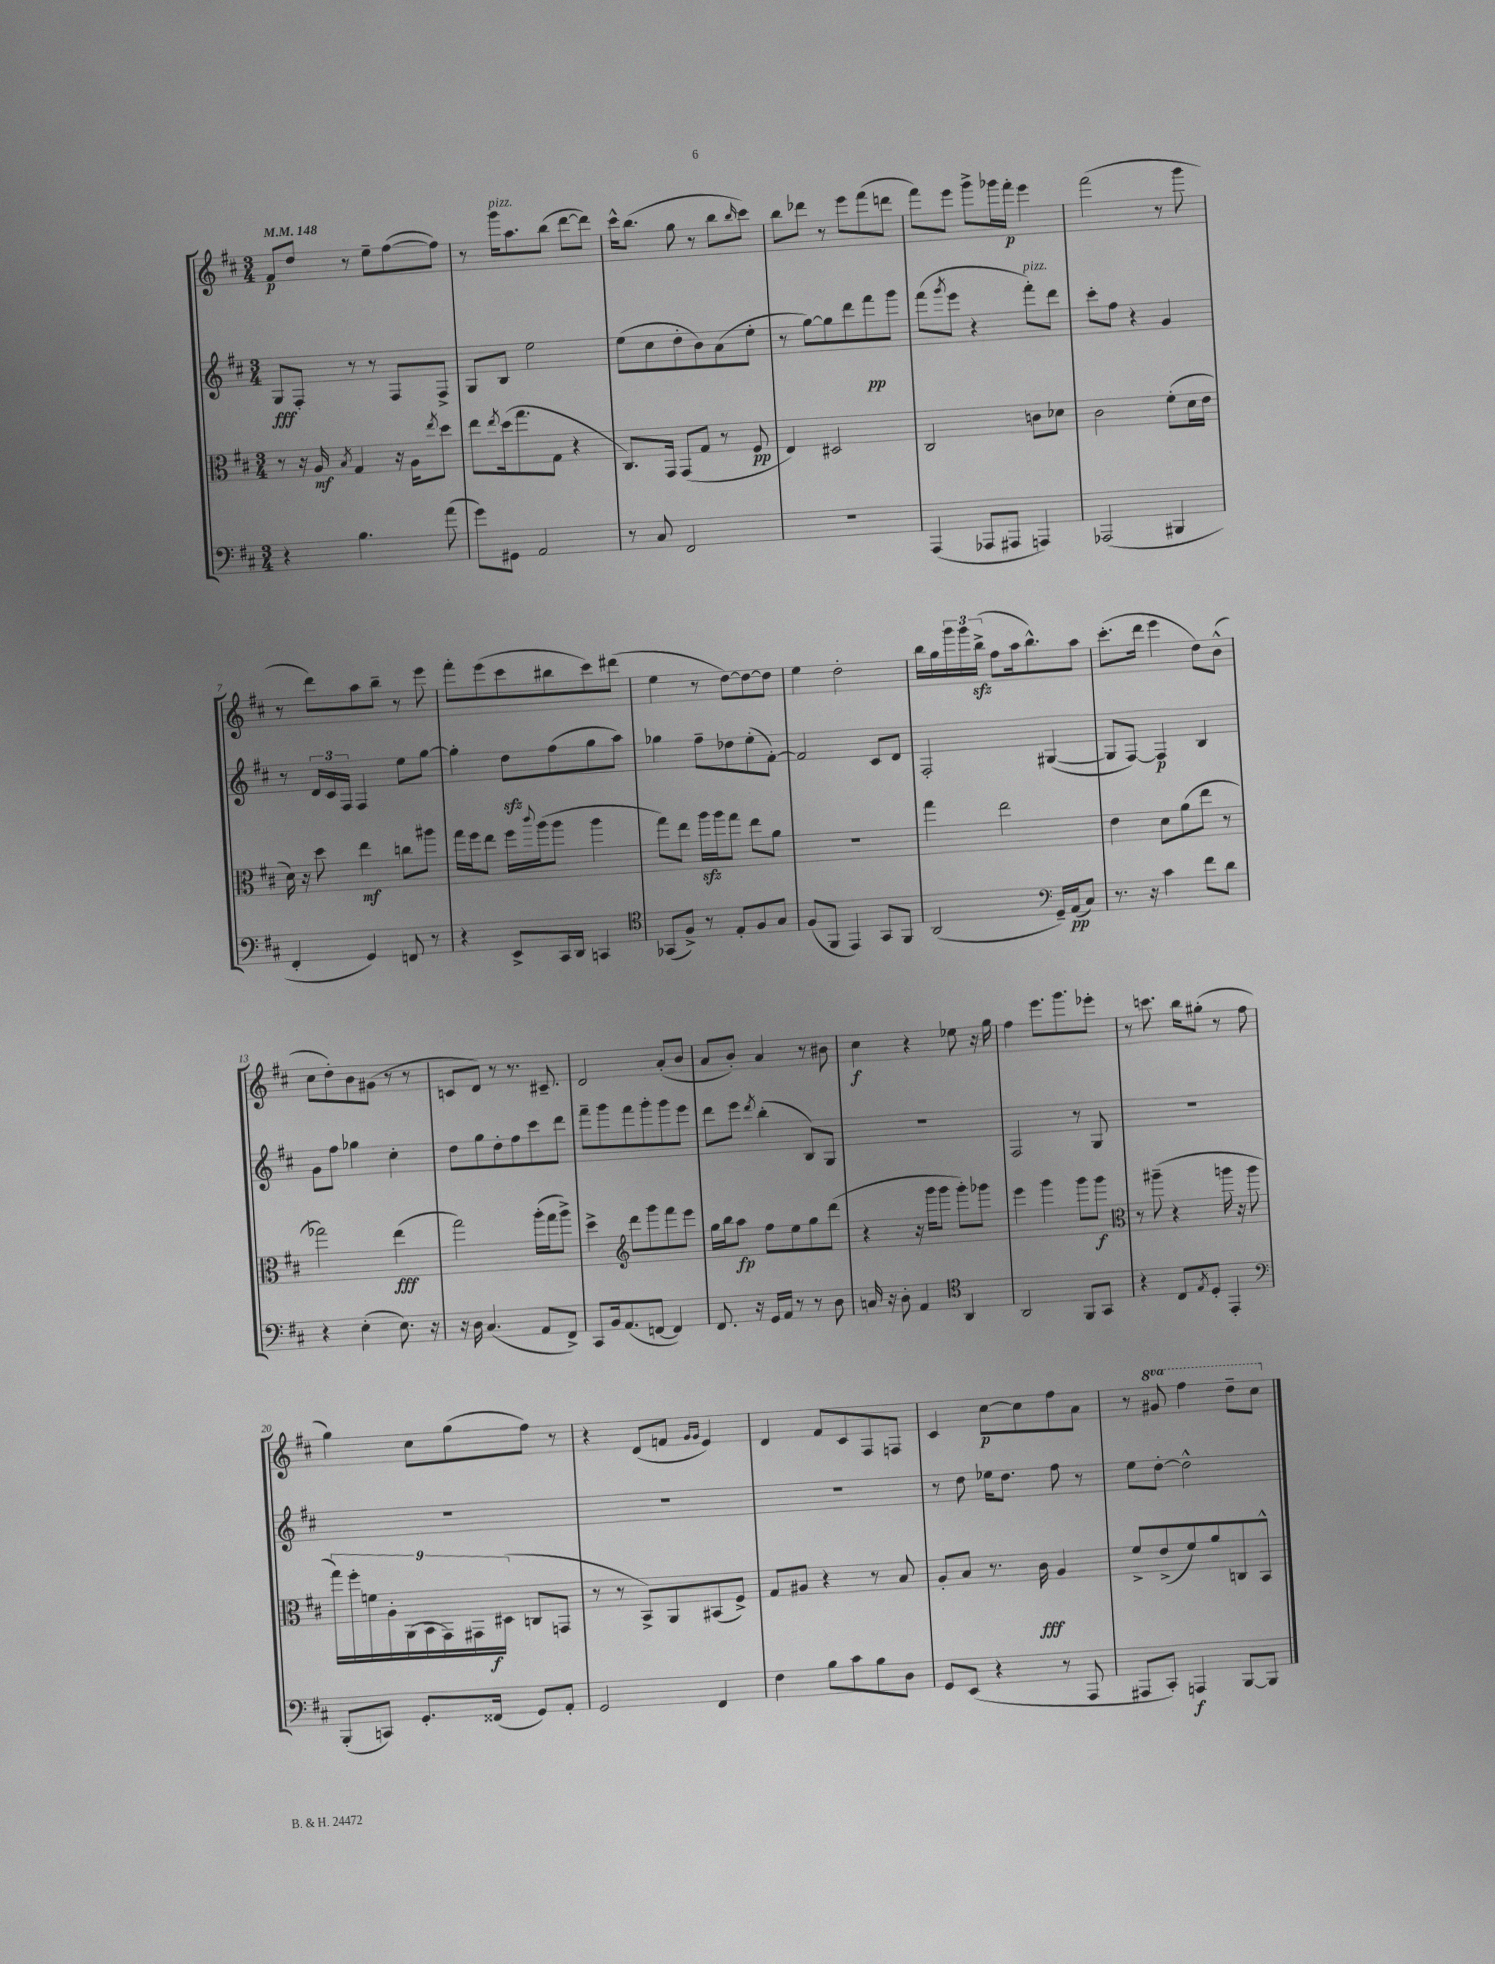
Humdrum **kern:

**kern	**dynam	**kern	**dynam	**kern	**dynam	**kern	**dynam
*part4	*part4	*part3	*part3	*part2	*part2	*part1	*part1
*staff4	*staff4	*staff3	*staff3	*staff2	*staff2	*staff1	*staff1
*clefF4	*	*clefC3	*	*clefG2	*	*clefG2	*
*k[f#c#]	*	*k[f#c#]	*	*k[f#c#]	*	*k[f#c#]	*
*M3/4	*	*M3/4	*	*M3/4	*	*M3/4	*
*MM148	*	*MM148	*	*MM148	*	*MM148	*
=1	=1	=1	=1	=1	=1	=1	=1
4r	.	8r	.	8G/L	fff	8f#/L	p
.	.	16r	.	8F#'/J	.	8dd/J	.
.	.	16A/	mf	.	.	.	.
.	.	8qB/	.	.	.	.	.
4.B\	.	4G/	.	8r	.	8r	.
.	.	.	.	8r	.	8ee~\L	.
.	.	16r	.	8F#/L	.	([8ff#\	.
.	.	16A\KL	.	.	.	.	.
.	.	8qee/	.	.	.	.	.
(8a\	.	8dd\J	.	8F#^/J	.	8ff#\J])	.
=2	=2	=2	=2	=2	=2	=2	=2
8g\L)	.	8ee\L	.	8G/L	.	8r	.
.	.	8qee/	.	.	.	.	.
!	!	!	!	!	!	!LO:TX:a:i:t=pizz.	!
8GG#X\J	.	(16dd\k	.	8B/J	.	16ggg\KL	.
.	.	8.gg\	.	.	.	8.aa\	.
2AA/	.	.	.	2ee\	.	.	.
.	.	8G\J	.	.	.	(8bb\J	.
.	.	4r	.	.	.	[8ddd\L	.
.	.	.	.	.	.	8ddd\J])	.
=3	=3	=3	=3	=3	=3	=3	=3
8r	.	8.C#/L)	.	(8ee\L	.	16ccc#^^\KL	.
.	.	.	.	.	.	(8.bb\J	.
8C#/	.	.	.	8cc#\	.	.	.
.	.	16GG/Jk	.	.	.	.	.
2FF#/	.	(8GG/L	.	8dd'\	.	8gg\	.
.	.	8G/J	.	8b\)	.	8r	.
.	.	8r	.	(8a\	.	8bb\L	.
.	.	.	.	.	.	16qqbb/	.
.	.	8F#/	pp	8ee'\J	.	8ccc#\J)	.
=4	=4	=4	=4	=4	=4	=4	=4
2.r	.	4E/)	.	8r	.	8bb\L	.
.	.	.	.	[8gg\L)	.	8ddd-X\J	.
.	.	2D#X/	.	8gg\]	.	8r	.
.	.	.	.	8ddd\	.	8eee\L	.
.	.	.	.	8fff#\	pp	(8fff#\	.
.	.	.	.	8ggg\J	.	8dddn\J	.
=5	=5	=5	=5	=5	=5	=5	=5
(4AAA/	.	2C#/	.	(8fff#\L	.	8fff#\L)	.
.	.	.	.	8qggg/	.	.	.
.	.	.	.	8eee\J	.	8eee\J	.
8AAA-X/L	.	.	.	4r	.	8ggg^\L	.
8AAA#X/J	.	.	.	.	.	16ggg-X\L	.
.	.	.	.	.	.	16fff#'\JJ	p
!	!	!	!	!LO:TX:a:i:t=pizz.	!	!	!
4AAAn/)	.	8cn\L	.	8fff#'\L)	.	4eee\	.
.	.	8d-X\J	.	8ddd\J	.	.	.
=6	=6	=6	=6	=6	=6	=6	=6
(2AAA-X/	.	2c#\	.	8ccc#'\L	.	(2fff#\	.
.	.	.	.	8ff#\J	.	.	.
.	.	.	.	4r	.	.	.
4BBB#X/	.	(8f#'\L	.	4g/	.	8r	.
.	.	16d\L	.	.	.	8ggg\	.
.	.	16e\JJ	.	.	.	.	.
!!LO:LB:g=z
=7	=7	=7	=7	=7	=7	=7	=7
4FF#'/	.	16d\)	.	8r	.	8r	.
.	.	16r	.	.	.	.	.
.	.	8dd\	.	24d/LL	.	8ddd\L)	.
.	.	.	.	24c#/	.	.	.
.	.	.	.	24F#/JJ	.	.	.
4GG/)	.	4ee\	mf	4F#/	.	8aa\	.
.	.	.	.	.	.	8bb~\J	.
8FFn/	.	8ccn\L	.	8ee\L	.	8r	.
8r	.	8aa#X\J	.	[8gg\J	.	8eee\	.
=8	=8	=8	=8	=8	=8	=8	=8
4r	.	16gg\LL	.	4gg'\]	.	8fff#'\L	.
.	.	16ff#\J	.	.	.	.	.
.	.	8ee\J	.	.	.	(8eee\	.
8EE^/L	.	16ff#\LL	.	8ddzz\L	.	8ccc#\	.
.	.	8qqccc#/	.	.	.	.	.
.	.	(16aa\J	.	.	.	.	.
16CC#/L	.	8aa\J	.	(8ff#\	.	8bb#X\	.
16DD/JJ	.	.	.	.	.	.	.
4CCn/	.	4aa\	.	8gg\	.	8ccc#\)	.
.	.	.	.	8aa\J)	.	(8ddd#X\J	.
=9	=9	=9	=9	=9	=9	=9	=9
*clefC4	*	*	*	*	*	*	*
(8GG-X/L	.	8gg\L)	.	4gg-X\	.	4ee\	.
8F#^/J)	.	8ee\J	.	.	.	.	.
8r	.	16aazz\LL	.	8ff#~\L	.	8r	.
.	.	16aa\J	.	.	.	.	.
8E'/L	.	8gg\J	.	8dd-X\	.	[8dd\L)	.
8F#/	.	8ee\L	.	(8ee'\	.	8dd\_	.
8G/J	.	8a\J	.	[8f#'\J)	.	8dd\J]	.
=10	=10	=10	=10	=10	=10	=10	=10
(8F#/L	.	2.r	.	2f#/]	.	4ee\	.
8FF#/J	.	.	.	.	.	.	.
4EE/)	.	.	.	.	.	2dd'\	.
8GG/L	.	.	.	8c#/L	.	.	.
8FF#/J	.	.	.	8d/J	.	.	.
=11	=11	=11	=11	=11	=11	=11	=11
(2AA/	.	4gg\	.	2F#'/	.	16bb\LL	.
.	.	.	.	.	.	16gg\	.
.	.	.	.	.	.	24ggg\	.
.	.	.	.	.	.	24ggg\	.
.	.	.	.	.	.	(24bbzz^\JJ	.
.	.	2ee\	.	.	.	8ff#\L	.
.	.	.	.	.	.	16aa\k	.
.	.	.	.	.	.	8.bb^^\)	.
*clefF4	*	*	*	*	*	*	*
16GG~/LL)	.	.	.	([4G#X/	.	.	.
(16AA/J	pp	.	.	.	.	.	.
8C#/J)	.	.	.	.	.	8aa\J	.
=12	=12	=12	=12	=12	=12	=12	=12
8.r	.	4e\	.	8G#/L]	.	(8.ccc#'\L	.
.	.	.	.	[8F#/J)	.	.	.
16r	.	.	.	.	.	16ddd\Jk	.
4c#\	.	8d\L	.	4F#/]	p	4eee\	.
.	.	(8a\	.	.	.	.	.
8f#\L	.	8ee\J	.	4B/	.	8dd\L)	.
8d\J	.	8r	.	.	.	(8b^^\J	.
!!LO:LB:g=z
=13	=13	=13	=13	=13	=13	=13	=13
4r	.	2gg-X\)	.	8g\L	.	8cc#\L	.
.	.	.	.	8ff#\J	.	8dd'\)	.
(4E'\	.	.	.	4gg-X\	.	8b\	.
.	.	.	.	.	.	(8g#X\J	.
8.E\)	.	(4ee\	fff	4cc#'\	.	8r	.
.	.	.	.	.	.	8r	.
16r	.	.	.	.	.	.	.
=14	=14	=14	=14	=14	=14	=14	=14
16r	.	2gg\)	.	8dd\L	.	8cn/L	.
16D\	.	.	.	.	.	.	.
(4.C#/	.	.	.	8gg\	.	8d/J)	.
.	.	.	.	8dd'\	.	8r	.
.	.	.	.	8ff#\	.	8.r	.
8AA/L	.	(16aa'\LL	.	8ccc#\	.	.	.
.	.	16gg\J	.	.	.	8.c#X~/	.
8FF#^/J)	.	8aa^\J)	.	8ddd\J	.	.	.
=15	=15	=15	=15	=15	=15	=15	=15
8CC#/L	.	4dd^\	.	8fff#~\L	.	2d/	.
16BB/k	.	.	.	8ggg\	.	.	.
(8.AA/	.	.	.	.	.	.	.
*	*	*clefG2	*	*	*	*	*
.	.	8ddd\L	.	8fff#\	.	.	.
[8FFn/J	.	8ggg\	.	8ggg'\	.	.	.
4FF/])	.	8fff#\	.	8ggg\	.	(8a'/L	.
.	.	8eee\J	.	8eee\J	.	8b/J	.
=16	=16	=16	=16	=16	=16	=16	=16
8.FF#/	.	16gg\LL	.	8ddd\L	.	8a/L	.
.	.	16bb\J	.	.	.	.	.
.	.	8aa\J	fp	8eee\J	.	8b'/J)	.
16r	.	.	.	.	.	.	.
.	.	.	.	8qddd/	.	.	.
16GG/LL	.	8ff#\L	.	(4bb'\	.	4a/	.
16AA/JJ	.	.	.	.	.	.	.
8r	.	8ee\	.	.	.	.	.
8r	.	8gg\	.	8B/L)	.	8r	.
8D\	.	(8ddd\J	.	8G/J	.	8b#X\	.
=17	=17	=17	=17	=17	=17	=17	=17
16Cn/	.	4r	.	2.r	.	4cc#\	f
16r	.	.	.	.	.	.	.
8D'\	.	.	.	.	.	.	.
4AA/	.	16r	.	.	.	4r	.
.	.	16ggg\KL	.	.	.	.	.
.	.	8ggg\J	.	.	.	.	.
*clefC4	*	*	*	*	*	*	*
4AA/	.	8ggg'\L)	.	.	.	8ee-X\	.
.	.	8ggg-X\J	.	.	.	16r	.
.	.	.	.	.	.	16gg\	.
=18	=18	=18	=18	=18	=18	=18	=18
2AA/	.	4eee\	.	2F#/	.	4ff#\	.
.	.	4ggg\	.	.	.	8.eee\L	.
.	.	.	.	.	.	8.ggg\	.
8FF#/L	.	8ggg\L	.	8r	.	.	.
8GG/J	.	8ggg\J	f	8G/	.	8eee-X'\J	.
=19	=19	=19	=19	=19	=19	=19	=19
*	*	*clefC3	*	*	*	*	*
4r	.	8r	.	2.r	.	8r	.
.	.	(8aa#X~\	.	.	.	8.cccn\	.
8C#/L	.	4r	.	.	.	.	.
.	.	.	.	.	.	16bb\KL	.
8qE/	.	.	.	.	.	.	.
8D'/J	.	.	.	.	.	(8gg#X'\J	.
4EE'/	.	16aan\	.	.	.	8r	.
.	.	16r	.	.	.	.	.
.	.	8aa\	.	.	.	8ff#\	.
!!LO:LB:g=z
=20	=20	=20	=20	=20	=20	=20	=20
*clefF4	*	*	*	*	*	*	*
(8BBB'/L	.	18gg\LL)	.	2.r	.	4gg\)	.
.	.	18ff#'\	.	.	.	.	.
.	.	18fn\	.	.	.	.	.
8CCn/J)	.	.	.	.	.	.	.
.	.	18A'\	.	.	.	.	.
.	.	(18AA\	.	.	.	.	.
8.GG'/L	.	.	.	.	.	8cc#\L	.
.	.	18BB\	.	.	.	.	.
.	.	18GG\)	.	.	.	.	.
.	.	.	.	.	.	(8gg\	.
.	.	18GG#X\	.	.	.	.	.
(16FF##X/Jk	.	.	.	.	.	.	.
.	.	(18D#X\JJ	f	.	.	.	.
8GG/L)	.	8Cn/L	.	.	.	8ff#\J)	.
8AA'/J	.	8GGn/J	.	.	.	8r	.
=21	=21	=21	=21	=21	=21	=21	=21
2GG/	.	8r	.	2.r	.	4r	.
.	.	8r	.	.	.	.	.
.	.	8BB^/L)	.	.	.	(8d/L	.
.	.	8AA/	.	.	.	8fn/J	.
.	.	.	.	.	.	16qqg/LL	.
.	.	.	.	.	.	16qqg/JJ	.
4FF#/	.	(8BB#X/	.	.	.	4e/)	.
.	.	8F#^/J)	.	.	.	.	.
=22	=22	=22	=22	=22	=22	=22	=22
4F#\	.	8G/L	.	2.r	.	4d/	.
.	.	8A#X/J	.	.	.	.	.
8B\L	.	4r	.	.	.	8f#/L	.
8c#\	.	.	.	.	.	8c#/	.
8B\	.	8r	.	.	.	8F#/	.
8D\J	.	8B/	.	.	.	8Fn/J	.
=23	=23	=23	=23	=23	=23	=23	=23
8GG/L	.	8A'/L	.	8r	.	4c#/	.
(8EE/J	.	8B/J	.	8dd\	.	.	.
4r	.	8.r	.	16ee-X\KL	.	[8cc#\L	p
.	.	.	.	8.dd\J	.	.	.
.	.	.	.	.	.	8cc#\]	.
.	.	16c#\	fff	.	.	.	.
8r	.	4A/	.	8ff#\	.	8ff#\	.
8AAA/	.	.	.	8r	.	8a\J	.
=24	=24	=24	=24	=24	=24	=24	=24
8AAA#X/L	.	8f#^/L	.	8ee\L	.	8r	.
*	*	*	*	*	*	*8va	*
8CC#'/J)	.	(8e^/	.	[8dd'\J	.	8gg#X/	.
4AAAn/	f	8f#/)	.	2dd^^\]	.	4fff#\	.
.	.	8a/	.	.	.	.	.
[8BBB/L	.	8Cn/	.	.	.	8ddd~\L	.
8BBB/J]	.	8BB^^/J	.	.	.	8ccc#\J	.
*	*	*	*	*	*	*X8va	*
==	==	==	==	==	==	==	==
*-	*-	*-	*-	*-	*-	*-	*-
